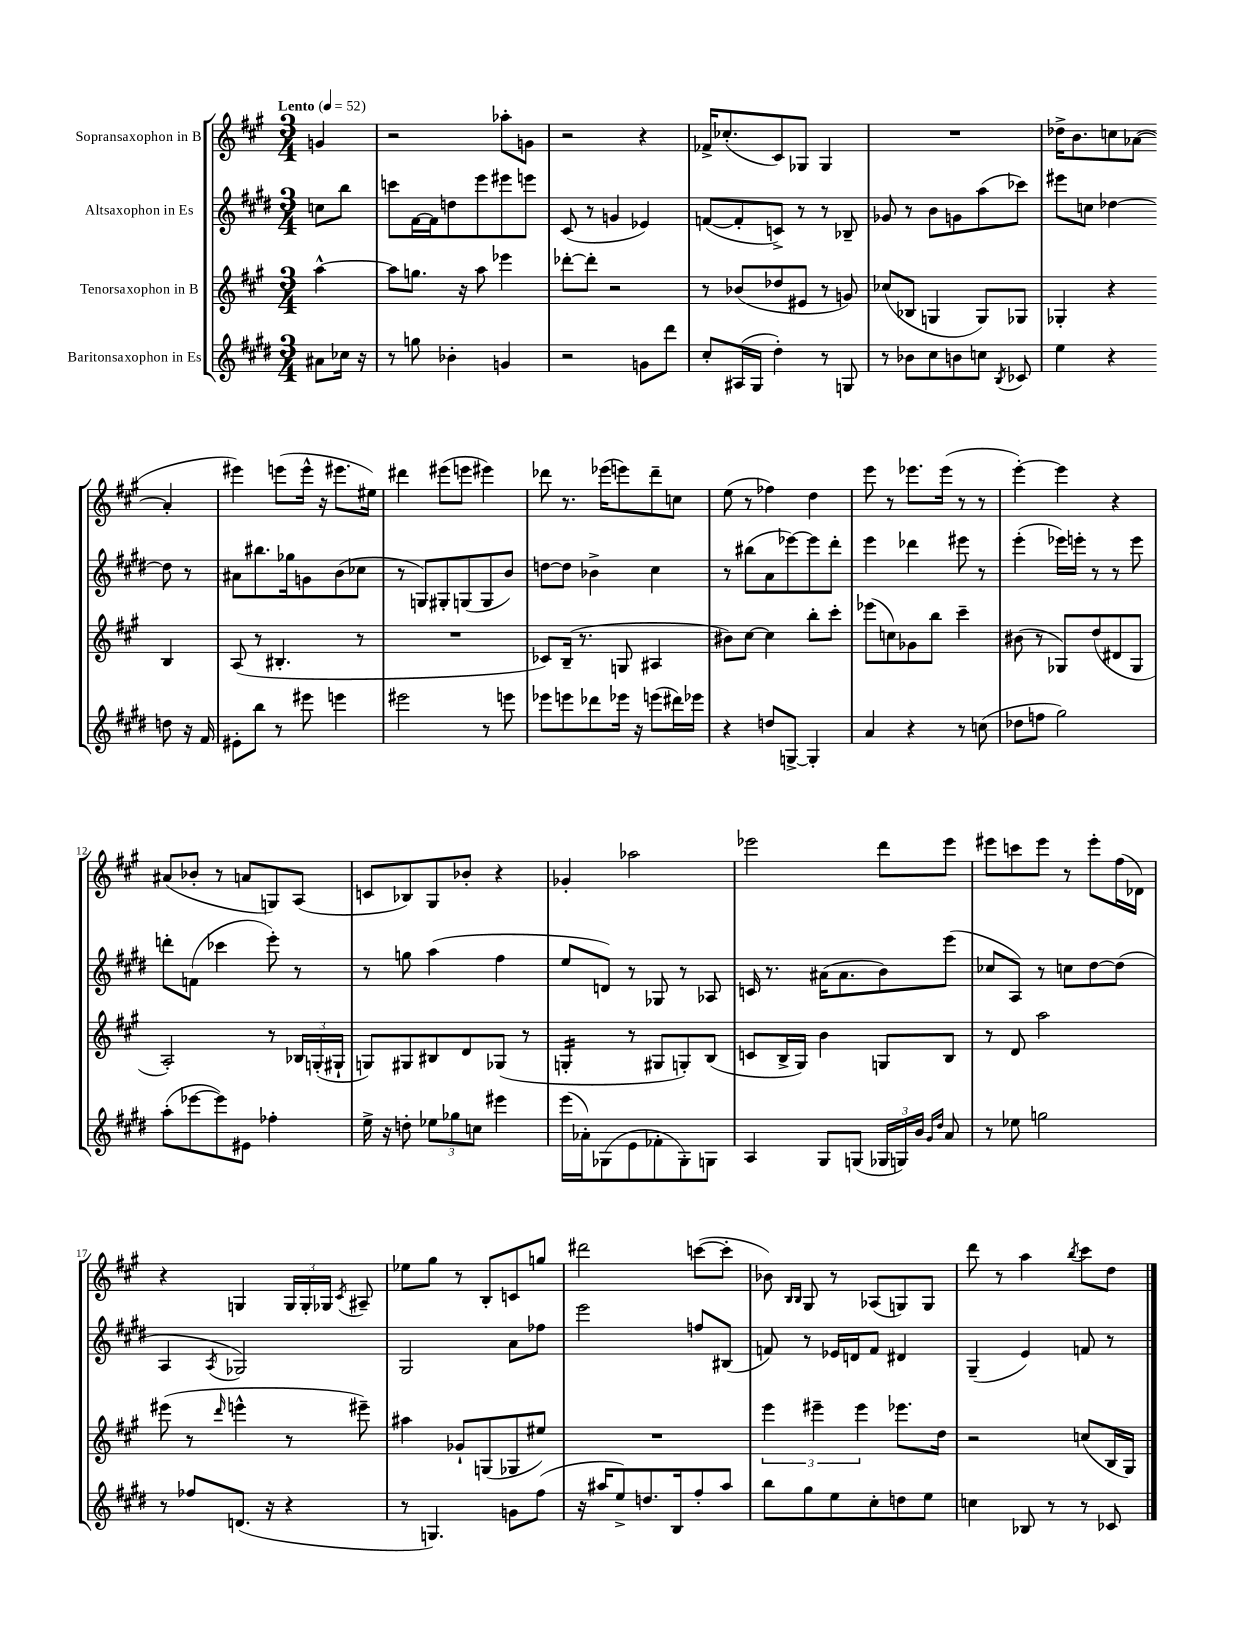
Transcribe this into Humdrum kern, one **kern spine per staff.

**kern	**kern	**kern	**kern
*staff4	*staff3	*staff2	*staff1
*clefG2	*clefG2	*clefG2	*clefG2
*k[f#c#g#d#]	*k[f#c#g#]	*k[f#c#g#d#]	*k[f#c#g#]
*M3/4	*M3/4	*M3/4	*M3/4
*MM52	*MM52	*MM52	*MM52
8a#\L	[4aa^^\	8cc\L	4g/
16cc-\Jk	.	8bb\J	.
16r	.	.	.
=	=	=	=
8r	8aa\]L	8ccc\L	2r
8gg\	8.gg\J	[16f#\L	.
.	.	16f#\]J	.
4b-'\	.	8dd\	.
.	16r	.	.
.	8aa\	8eee\	.
4g/	4eee-\	8eee#\	8aa-'\L
.	.	8eee\J	8g\J
=	=	=	=
2r	[8ddd-'\L	(8c#/	2r
.	8ddd-'\]J	8r	.
.	2r	4g/	.
8g\L	.	4e-/)	4r
8ddd#\J	.	.	.
=	=	=	=
8cc#'/L	8r	([8f/L	16f-^/LK
.	.	.	(8.cc-'/
(16A#/L	(8b-/L	8f'/]	.
16G#/JJ	.	.	.
4dd#'\)	8dd-/	8c^/J)	8c#/)
.	8e#/J	8r	8G-/J
8r	8r	8r	4G-/
8G/	8g/)	8B-~/	.
=	=	=	=
8r	(8cc-/L	8g-/	2.r
8b-\L	8B-/J	8r	.
8cc#\	4G/	8b\L	.
8b\	.	8g\	.
8cc\J	8G/L)	(8aa\	.
8qB/	.	.	.
8c-/	8G-/J	8ccc-\J)	.
=	=	=	=
4ee\	4G-'/	8eee#\L	16dd-^\LK
.	.	.	8.b\
.	.	8cc\J	.
4r	4r	[4dd-\	8cc\
.	.	.	([8a-\J
8dd\	4B/	8dd-\]	4a-'/]
16r	.	8r	.
16f#/	.	.	.
=	=	=	=
8e#'\L	(8A/	8a#\L	4eee#\)
8bb\J	8r	8.bb#\	.
8r	4.B#'/	.	(8eee\L
.	.	16gg-\k	.
8eee#\	.	8g\	16eee^^\Jk
.	.	.	16r
4eee\	.	(8b\	8.eee#\L
.	8r	8cc-\J	.
.	.	.	16ee#\Jk)
=	=	=	=
2eee#\	2.r	8r	4ddd#\
.	.	8G/L)	.
.	.	8G#'/	(8eee#\L
.	.	(8G/	8eee\J
8r	.	8G/	4eee#\)
8eee\	.	8b/J)	.
=	=	=	=
8eee-\L	8c-/L)	[8dd\L	8ddd-\
8eee\	(16B~/Jk	8dd\]J	8.r
.	8.r	.	.
8ddd-\	.	4b-^\	.
.	.	.	(16eee-\LK
16eee-\Jk	8G/	.	8eee\)
16r	.	.	.
(8eee\L	4A#/	4cc#\	8ddd-~\
16ddd#\L)	.	.	8cc\J
16eee-\JJ	.	.	.
=	=	=	=
4r	8b#\L)	8r	(8ee\
.	[8cc#\J	(8bb#\L	8r
8dd/L	4cc#\]	8a\	4ff-\)
[8G^/J	.	[8eee-\)	.
4G'/]	8bb'\L	8eee-\]	4dd\
.	8ccc#'\J	8ddd#'\J	.
=	=	=	=
4a/	(8eee-\L	4eee\	8eee\
.	8cc\)	.	8r
4r	8g-\	4ddd-\	8.eee-\L
.	8bb\J	.	.
.	.	.	(16eee-\Jk
8r	4ccc#~\	8eee#\	8r
(8cc\	.	8r	8r
=	=	=	=
8dd-\L	(8b#\	(4eee'\	[4eee'\)
8ff\J	8r	.	.
2gg#\)	8G-/L)	16eee-\LL)	4eee\]
.	.	16eee'\JJ	.
.	(8dd/	8r	.
.	8d#/	8r	4r
.	8G-/J	8eee\	.
=	=	=	=
(8aa'\L	2A'/)	8ddd'\L	(8a#/L
[8eee-\	.	(8f\J	8b-'/J
8eee-\])	.	4ccc-\	8r
8e#\J	.	.	8a/L
4ff-'\	8r	8eee'\)	8G/)
.	24B-/LL	8r	(8A/J
.	(24G'/	.	.
.	24G#`/JJ	.	.
=	=	=	=
16ee^\	8G/L)	8r	8c/L
16r	.	.	.
8dd'\	8G#/	8gg\	8B-/)
12ee-\L	8B#/	(4aa\	8G#/
12gg-\	.	.	.
.	8d/	.	8b-'/J
12cc\J	.	.	.
4eee#\	(8G-/J	4ff#\	4r
.	8r	.	.
=	=	=	=
(16eee\LL	4G'/	8ee/L	4g-'/
16a-'\J)	.	.	.
(8G-\	.	8d/J)	.
8e\	8r	8r	2aa-\
8f-'\	8G#/L	8G-/	.
8G-'\)	8G'/)	8r	.
8G\J	(8B/J	8A-/	.
=	=	=	=
4A/	8c/L	16c/	2eee-\
.	.	8.r	.
.	16B^/L	.	.
.	16G#/JJ)	.	.
8G#/L	4b\	(16a#\LK	.
.	.	8.a#\	.
(8G/J	.	.	.
24G-/LL	8G/L	8b\)	8ddd\L
24G/)	.	.	.
24b/JJ	.	.	.
16qqg#/LL	.	.	.
16qqdd#/JJ	.	.	.
8a/	8B/J	(8eee\J	8eee-\J
=	=	=	=
8r	8r	8cc-/L	8eee#\L
8ee-\	8d/	8A/J)	8ccc\
2gg\	2aa\	8r	8eee#\J
.	.	8cc\L	8r
.	.	[8dd#\	8eee#'\L
.	.	(8dd#\]J	(16ff#\L
.	.	.	16d-\JJ)
=	=	=	=
8r	(8eee#\	4A/	4r
8ff-/L	8r	.	.
.	16qqddd/	8qA/	.
(8.d/J	4eee^^\	2G-/)	4G/
16r	.	.	.
4r	8r	.	24G/LL
.	.	.	24G'/
.	.	.	24G-/JJ
.	.	.	8qc#/
.	8eee#~\)	.	8A#~/
=	=	=	=
8r	4aa#\	2G#/	8ee-\L
4.G/)	.	.	8gg#\J
.	8g-`/L	.	8r
.	(8G/	.	8B'/L
8g\L	8G-/	8a\L	8c/
(8ff#\J	8ee#/J)	8ff-\J	8gg/J
=	=	=	=
16r	2.r	2eee\	2ddd#\
16aa#/LK	.	.	.
8ee^/)	.	.	.
8.dd/	.	.	.
16B/k	.	.	.
8ff#'/	.	8ff/L	([8ccc\L
8aa#/J	.	(8B#/J	8ccc'\]J
=	=	=	=
8bb\L	6eee\	8f/)	8b-\)
.	.	.	16qqB/LL
.	.	.	16qqB/JJ
8gg#\	.	8r	8G#/
.	6eee#~\	.	.
8ee\	.	16e-/LL	8r
.	.	16d/J	.
.	6eee#\	.	.
8cc#'\	.	8f/J	(8A-/L
8dd\	8.eee-\L	4d#/	8G/)
8ee\J	.	.	8G/J
.	16dd\Jk	.	.
=	=	=	=
4cc\	2r	(4G#~/	8ddd\
.	.	.	8r
8B-/	.	4e/)	4aa\
8r	.	.	.
.	.	.	8qbb/
8r	(8cc/L	8f/	8ccc#\L
8c-/	16B/L	8r	8dd\J
.	16G#/JJ)	.	.
==	==	==	==
*-	*-	*-	*-
